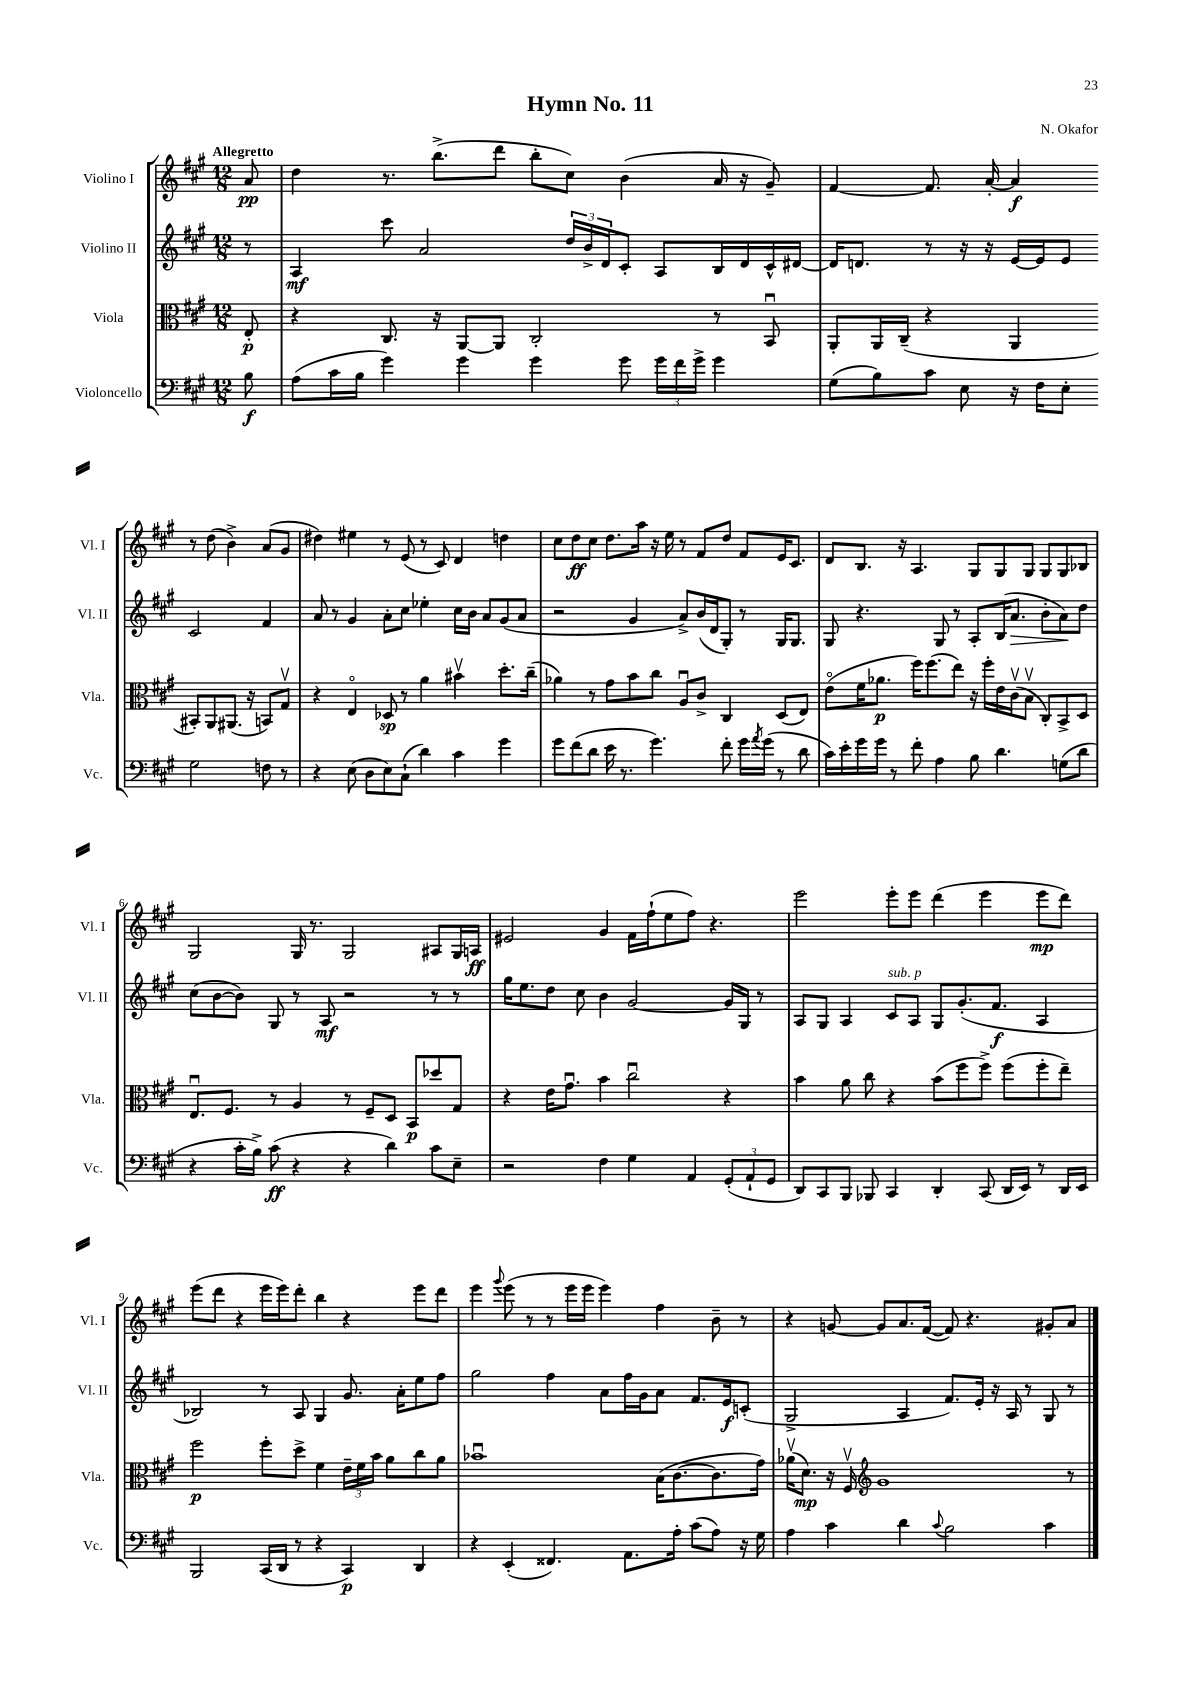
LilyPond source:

\header { title = "Hymn No. 11" composer = "N. Okafor" }
<<
\new StaffGroup <<
\new Staff = "s0" \with { instrumentName = "Violino I" shortInstrumentName = "Vl. I" } {
    \clef treble \key a \major \numericTimeSignature \time 12/8 \partial 8 \tempo "Allegretto"
    a'8\pp |
    d''4 r8. b''8.->( d'''8 b''8-. cis''8) b'4( a'16 r16 gis'8--) |
    fis'4~ fis'8. a'16~-. a'4\f r8 d''8( b'4->) a'8( gis'8 |
    dis''4) eis''4 r8 e'8( r8 cis'8) d'4 d''4 |
    cis''8 d''8\ff cis''8 d''8. a''16 r16 e''16 r8 fis'8 d''8 fis'8 e'16 cis'8. |
    d'8 b8. r16 a4. gis8 gis8 gis8 gis8 gis8 bes8 |
    gis2 gis16 r8. gis2 ais8 gis16 a16\ff |
    eis'2 gis'4 fis'16 fis''16-!( e''8 fis''8) r4. |
    e'''2 e'''8-. e'''8 d'''4( e'''4 e'''8\mp d'''8) |
    e'''8( d'''8 r4 e'''16 e'''16) d'''8-. b''4 r4 e'''8 d'''8 |
    e'''4 \appoggiatura { gis'''8 } e'''8( r8 r8 e'''16 e'''16 e'''4) fis''4 b'8-- r8 |
    r4 g'8~ g'8 a'8. fis'16~( fis'8) r4. gis'8-. a'8 \bar "|." |
}
\new Staff = "s1" \with { instrumentName = "Violino II" shortInstrumentName = "Vl. II" } {
    \clef treble \key a \major \numericTimeSignature \time 12/8 \partial 8
    r8 |
    a4\mf cis'''8 a'2 \tuplet 3/2 { d''16 b'16-> d'16 } cis'8-. a8 b16 d'16 cis'16-^ dis'16~ |
    dis'16 d'8. r8 r16 r16 e'16~ e'16 e'8 cis'2 fis'4 |
    a'8 r8 gis'4 a'8-. cis''8 ees''4-. cis''16 b'16 a'8 gis'8( a'8 |
    r2 gis'4 a'8->) b'16( d'16 gis8-.) r8 gis16 gis8. |
    gis8 r4. gis8 r8 a8-. b16( a'8.\> b'8-. a'8\!) d''8 |
    cis''8( b'8~ b'8) gis8 r8 a8\mf r2 r8 r8 |
    gis''16 e''8. d''8 cis''8 b'4 gis'2~ gis'16 gis16 r8 |
    a8 gis8 a4 cis'8^\markup { \italic "sub. p" } a8 gis8 gis'8.-.( fis'8.\f a4 |
    bes2) r8 a8 gis4 gis'8. a'16-. e''8 fis''8 |
    gis''2 fis''4 a'8 fis''16 gis'16 a'8 fis'8. e'16\f c'8-.( |
    gis2-> a4 fis'8.) e'16-. r16 a16 r8 gis8 r8 \bar "|." |
}
\new Staff = "s2" \with { instrumentName = "Viola" shortInstrumentName = "Vla." } {
    \clef alto \key a \major \numericTimeSignature \time 12/8 \partial 8
    e8-.\p |
    r4 cis8. r16 a,8~ a,8 cis2-. r8 b,8\downbow |
    a,8-. a,16 cis16--( r4 a,4 bis,8-.) a,8 ais,8.( r16 b,8) gis8\upbow |
    r4 e4\flageolet des8\sp r8 a'4 bis'4\upbow d''8.-. cis''16--( |
    aes'4) r8 gis'8 b'8 cis''8 a8\downbow cis'8-> cis4 d8( e8) |
    e'8\flageolet( fis'16 aes'8.\p fis''16) fis''8.( e''8) r16 fis''16-. e'16 cis'16\upbow( b8\upbow cis8-.) b,8-> d8 |
    e8.\downbow fis8. r8 a4 r8 fis8-- d8 b,8\p des''8 gis8 |
    r4 e'16 gis'8.\downbow b'4 cis''2\downbow r4 |
    b'4 a'8 cis''8 r4 b'8( fis''8 fis''8->) fis''8( fis''8-. e''8--) |
    fis''2\p fis''8-. d''8-> fis'4 \tuplet 3/2 { e'16-- fis'16 b'16 } a'8 cis''8 a'8 |
    bes'1\downbow b16( cis'8.~ cis'8. gis'16) |
    aes'16\upbow( d'8.\mp) r16 fis16\upbow \clef treble gis'1 r8 \bar "|." |
}
\new Staff = "s3" \with { instrumentName = "Violoncello" shortInstrumentName = "Vc." } {
    \clef bass \key a \major \numericTimeSignature \time 12/8 \partial 8
    b8\f |
    a8( cis'16 b16 gis'4) gis'4 gis'4 gis'8 \tuplet 3/2 { gis'16 fis'16 gis'16-> } gis'4 |
    gis8( b8) cis'8 e8 r16 fis16 e8-. gis2 f8 r8 |
    r4 e8( d8 e8) cis8-!( d'4) cis'4 gis'4 |
    gis'8 fis'8( d'8 e'16 r8. gis'4.) fis'8-. gis'16 \acciaccatura { a'8 } gis'16( r8 d'8 |
    cis'16) e'16-. gis'16 gis'16 r8 fis'8-. a4 b8 d'4. g8( d'8 |
    r4 cis'16-. b16->) cis'8\ff( r4 r4 d'4) cis'8 e8-- |
    r2 fis4 gis4 a,4 \tuplet 3/2 { gis,8-.( a,8-! gis,8 } |
    d,8) cis,8 b,,8 bes,,8 cis,4 d,4-. cis,8( d,16 e,16) r8 d,16 e,16 |
    b,,2 cis,16( d,16 r8 r4 cis,4\p) d,4 |
    r4 e,4-.( fisis,4.) a,8. a16-. cis'8( a8) r16 gis16 |
    a4 cis'4 d'4 \appoggiatura { cis'8 } b2 cis'4 \bar "|." |
}
>>
>>
